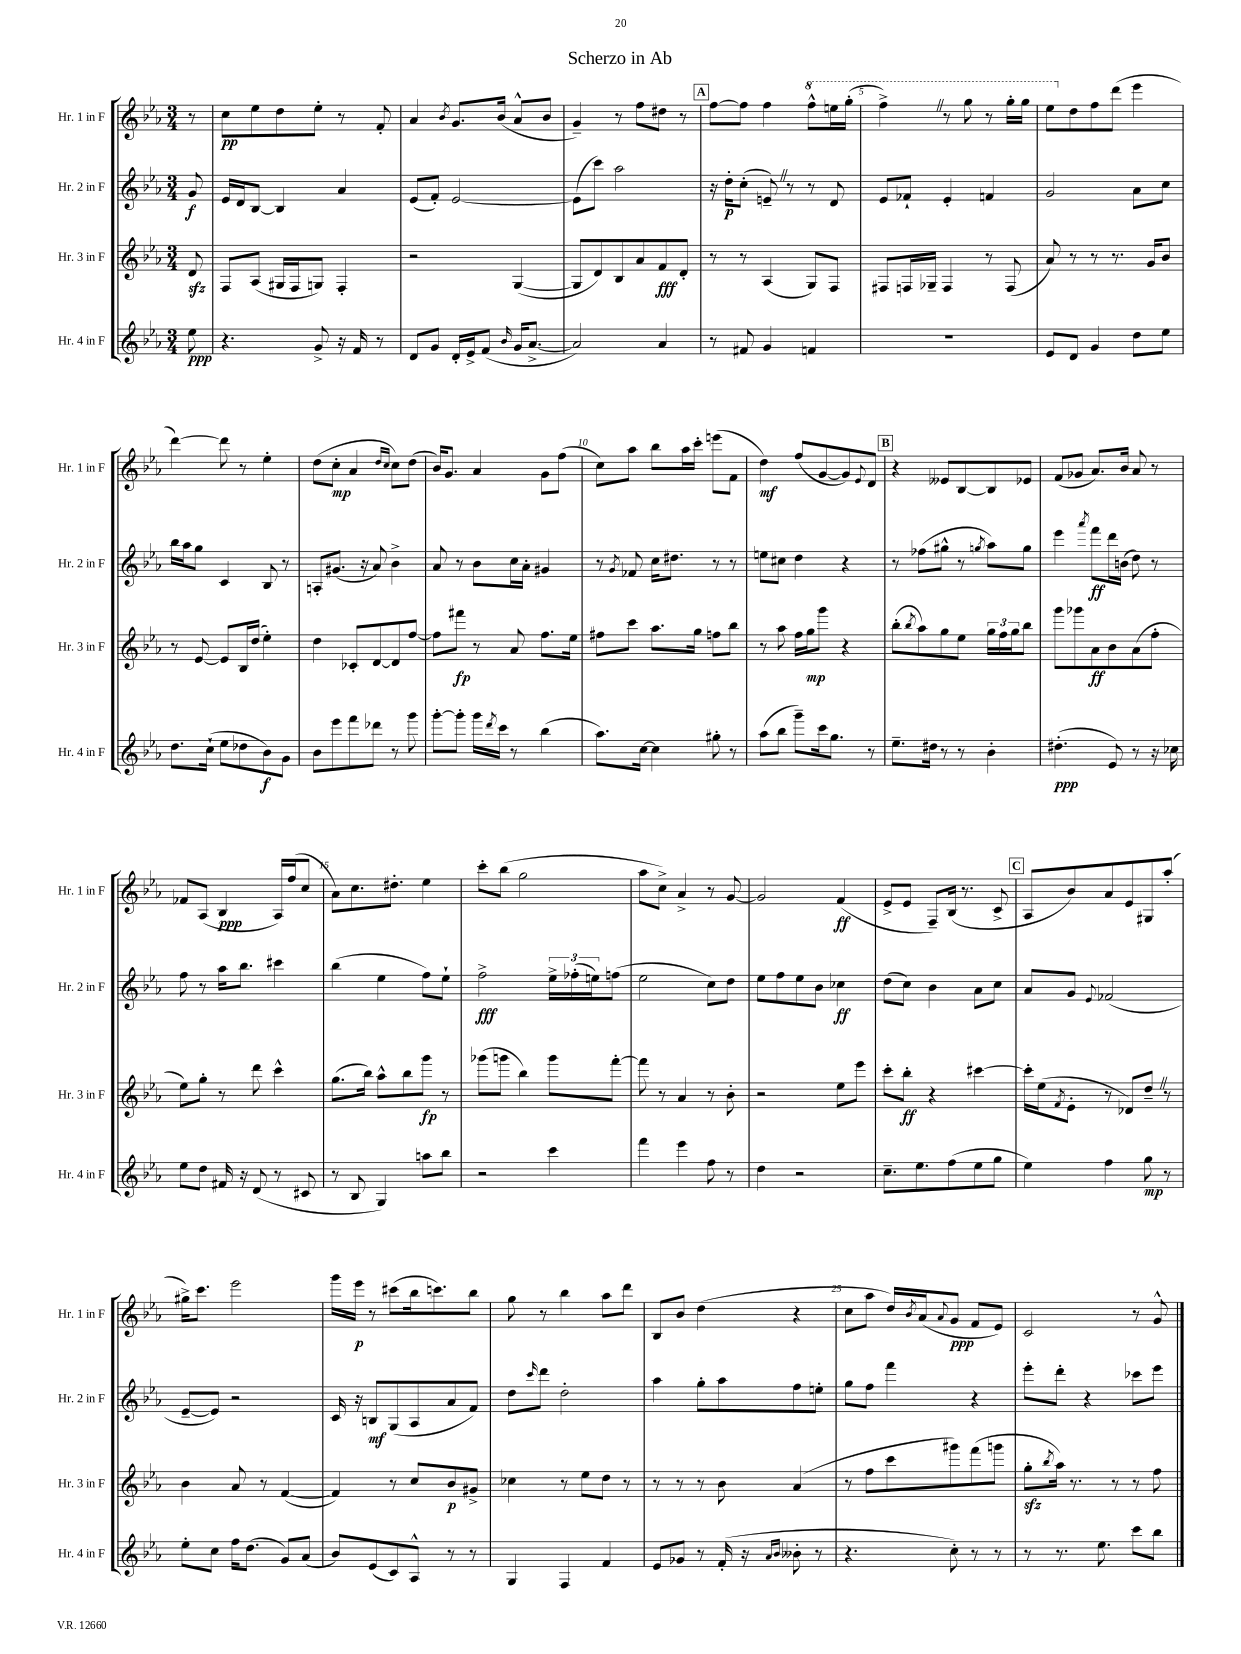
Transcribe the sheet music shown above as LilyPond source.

\header { title = "Scherzo in Ab" }
<<
\new StaffGroup <<
\new Staff = "s0" \with { instrumentName = "Hr. 1 in F" shortInstrumentName = "Hr. 1 in F" } {
    \clef treble \key ees \major \numericTimeSignature \time 3/4 \partial 8
    r8 |
    c''8\pp ees''8 d''8 ees''8-. r8 f'8-. |
    aes'4 \acciaccatura { bes'8 } g'8. bes'16( aes'8-^ bes'8 |
    g'4--) r8 f''8 dis''8 r8 |
    \mark \markup { \box "A" } f''8~ f''8 f''4 \ottava #1 f'''8-^ e'''16 g'''16-.( |
    f'''4->) \once \override BreathingSign.text = \markup { \musicglyph "scripts.caesura.straight" } \breathe r8 g'''8 r8 g'''16-. g'''16 |
    ees'''8 \ottava #0 d''8 f''8 d'''8( ees'''4 |
    d'''4~) d'''8 r8 ees''4-. |
    d''8( c''8-.\mp aes'4 \grace { d''16 c''16 } c''8) d''8( |
    bes'16) g'8. aes'4 g'8 f''8( |
    c''8) aes''8 bes''8 aes''16 c'''16-. e'''8( f'8 |
    d''4\mf) f''8( g'8~ g'8) \appoggiatura { ees'8 } d'8 |
    \mark \markup { \box "B" } r4 eeses'8 bes8~ bes8 ees'8 |
    f'8( ges'8 aes'8.) bes'16 aes'8 r8 |
    fes'8 aes8( bes4\ppp aes16) f''16( c''8 |
    aes'8) c''8. dis''8.-. ees''4 |
    c'''8-. bes''8( g''2 |
    aes''8 c''8->) aes'4-> r8 g'8~ |
    g'2 f'4\ff( |
    ees'8-> ees'8 f8--) bes16( r8. c'8-> |
    \mark \markup { \box "C" } aes8 bes'8) aes'8 ees'8 gis8 aes''8-.( |
    gis''16->) c'''8. ees'''2 |
    g'''16 ees'''16\p r8 cis'''8( bes''16 c'''8.) bes''8 |
    g''8 r8 bes''4 aes''8 d'''8 |
    bes8 bes'8 d''4( r4 |
    c''8 aes''8 d''16) \acciaccatura { bes'8 } aes'16( \appoggiatura { aes'8 } g'8\ppp f'8 ees'8) |
    c'2 r8 g'8-^ \bar "|." |
}
\new Staff = "s1" \with { instrumentName = "Hr. 2 in F" shortInstrumentName = "Hr. 2 in F" } {
    \clef treble \key ees \major \numericTimeSignature \time 3/4 \partial 8
    g'8\f |
    ees'16 d'16 bes8~ bes4 aes'4 |
    ees'8( f'8-.) ees'2~ |
    ees'8( c'''8) aes''2 |
    \mark \markup { \box "A" } r16 d''16-.\p c''8-.( e'8--) \once \override BreathingSign.text = \markup { \musicglyph "scripts.caesura.straight" } \breathe r8 r8 d'8 |
    ees'8 fes'8-! ees'4-. f'4 |
    g'2 aes'8 c''8 |
    bes''16 aes''16 g''8 c'4 bes8 r8 |
    a8-. gis'8.( r16 aes'8) bes'4-> |
    aes'8 r8 bes'8 c''16 aes'16-. gis'4 |
    r8 \acciaccatura { g'8 } fes'8 c''16 dis''8. r8 r8 |
    e''8 cis''8 d''4 r4 |
    \mark \markup { \box "B" } r8 fes''8( gis''8-^ r8 \acciaccatura { g''8 } aes''8) g''8 |
    ees'''4 \acciaccatura { aes'''8 } f'''8\ff d'''16 b'16( d''8) r8 |
    f''8 r8 aes''16 bes''8. cis'''4 |
    bes''4( ees''4 f''8) ees''8-! |
    f''2->\fff \tuplet 3/2 { ees''16-> fes''16-.( e''16) } f''8( |
    ees''2 c''8) d''8 |
    ees''8 f''8 ees''8 bes'8 ces''4\ff |
    d''8( c''8) bes'4 aes'8 c''8 |
    \mark \markup { \box "C" } aes'8 g'8 \appoggiatura { ees'8 } fes'2( |
    ees'8~-- ees'8) r2 |
    c'16 r16 b8\mf g8( aes8 aes'8 f'8) |
    d''8 \grace { c'''16 } d'''8 d''2-. |
    aes''4 g''8-. aes''8 f''8 e''8-. |
    g''8 f''8 f'''4 r4 |
    ees'''8-. d'''8-. r4 ces'''8 ees'''8 \bar "|." |
}
\new Staff = "s2" \with { instrumentName = "Hr. 3 in F" shortInstrumentName = "Hr. 3 in F" } {
    \clef treble \key ees \major \numericTimeSignature \time 3/4 \partial 8
    d'8\sfz |
    f8 aes8( gis16 f16 g8) f4-. |
    r2 g4~( |
    g8 d'8) bes8 aes'8 f'8\fff d'8-. |
    \mark \markup { \box "A" } r8 r8 aes4( g8) f8 |
    fis8 f16 ges16-- f4 r8 f8( |
    aes'8) r8 r8 r8. g'16 bes'8 |
    r8 ees'8~ ees'8 bes16 d''16( ees''4-.) |
    d''4 ces'8-. d'8~ d'8 f''8~ |
    f''8 fis'''8\fp r8 aes'8 f''8. ees''16 |
    fis''8 c'''8 aes''8. g''16 f''8 bes''8 |
    r8 aes''8 f''16 g''16\mp g'''8 r4 |
    \mark \markup { \box "B" } bes''8-.( \acciaccatura { bes''8 } aes''8) g''8 ees''8 \tuplet 3/2 { g''16 f''16 g''16 } bes''8 |
    g'''8 ges'''8 aes'8\ff bes'8 aes'8( f''8-. |
    ees''8) g''8-. r8 d'''8 c'''4-^ |
    g''8.( bes''16) aes''8-^ bes''8 g'''8\fp r8 |
    ges'''8( g'''8 bes''4) g'''8 f'''8~-. |
    f'''8 r8 aes'4 r8 bes'8-. |
    r2 ees''8 ees'''8 |
    c'''8-. bes''8-.\ff r4 cis'''4~ |
    \mark \markup { \box "C" } cis'''16-. ees''16( \acciaccatura { f'8 } ees'8-. r8 des'8) d''8-- \once \override BreathingSign.text = \markup { \musicglyph "scripts.caesura.straight" } \breathe r8 |
    bes'4 aes'8 r8 f'4~( |
    f'4) r8 c''8 bes'8\p gis'8-> |
    ces''4 r8 ees''8 d''8 r8 |
    r8 r8 r8 bes'8 aes'4( |
    r8 f''8 c'''8 gis'''8) f'''8( g'''8 |
    g''8-.\sfz \acciaccatura { bes''8 } aes''16) r8. r8 r8 f''8 \bar "|." |
}
\new Staff = "s3" \with { instrumentName = "Hr. 4 in F" shortInstrumentName = "Hr. 4 in F" } {
    \clef treble \key ees \major \numericTimeSignature \time 3/4 \partial 8
    ees''8\ppp |
    r4. g'8-> r16 f'16 r8 |
    d'8 g'8 d'16-. ees'16-> f'8( \grace { bes'16 } g'16 aes'8.~-> |
    aes'2) aes'4 |
    \mark \markup { \box "A" } r8 fis'8 g'4 f'4 |
    R2. |
    ees'8 d'8 g'4 d''8 ees''8 |
    d''8. c''16-!( ees''8 des''8 bes'8\f) g'8 |
    bes'8 ees'''8 f'''8 des'''8 r8 g'''8 |
    g'''8~-. g'''8-. g'''16 \acciaccatura { d'''8 } c'''16 r8 bes''4( |
    aes''8.) c''16~ c''4 gis''8-. r8 |
    aes''8( bes''8 g'''8--) c'''16 g''8. r8 |
    \mark \markup { \box "B" } ees''8.-- dis''16 r8 r8 bes'4-. |
    dis''4.-.\ppp( ees'8) r8 r16 ces''16 |
    ees''8 d''8 fis'16 r16 d'8( r8 cis'8 |
    r8 bes8 g4) a''8 bes''8 |
    r2 c'''4 |
    f'''4 ees'''4 f''8 r8 |
    d''4 r2 |
    c''8.-- ees''8. f''8( ees''8 g''8 |
    \mark \markup { \box "C" } ees''4) f''4 g''8\mp r8 |
    ees''8-. c''8 f''16 d''8.( g'8) aes'8( |
    bes'8) ees'8( c'8) aes8-^ r8 r8 |
    g4 f4 f'4 |
    ees'8 ges'8 r8 f'16-.( r16 \grace { aes'16 bes'16 } beses'8-. r8 |
    r4. c''8-.) r8 r8 |
    r8 r8. ees''8. c'''8 bes''8 \bar "|." |
}
>>
>>
\layout { \context { \Score \override BarNumber.break-visibility = ##(#f #t #t) barNumberVisibility = #(every-nth-bar-number-visible 5) } }
